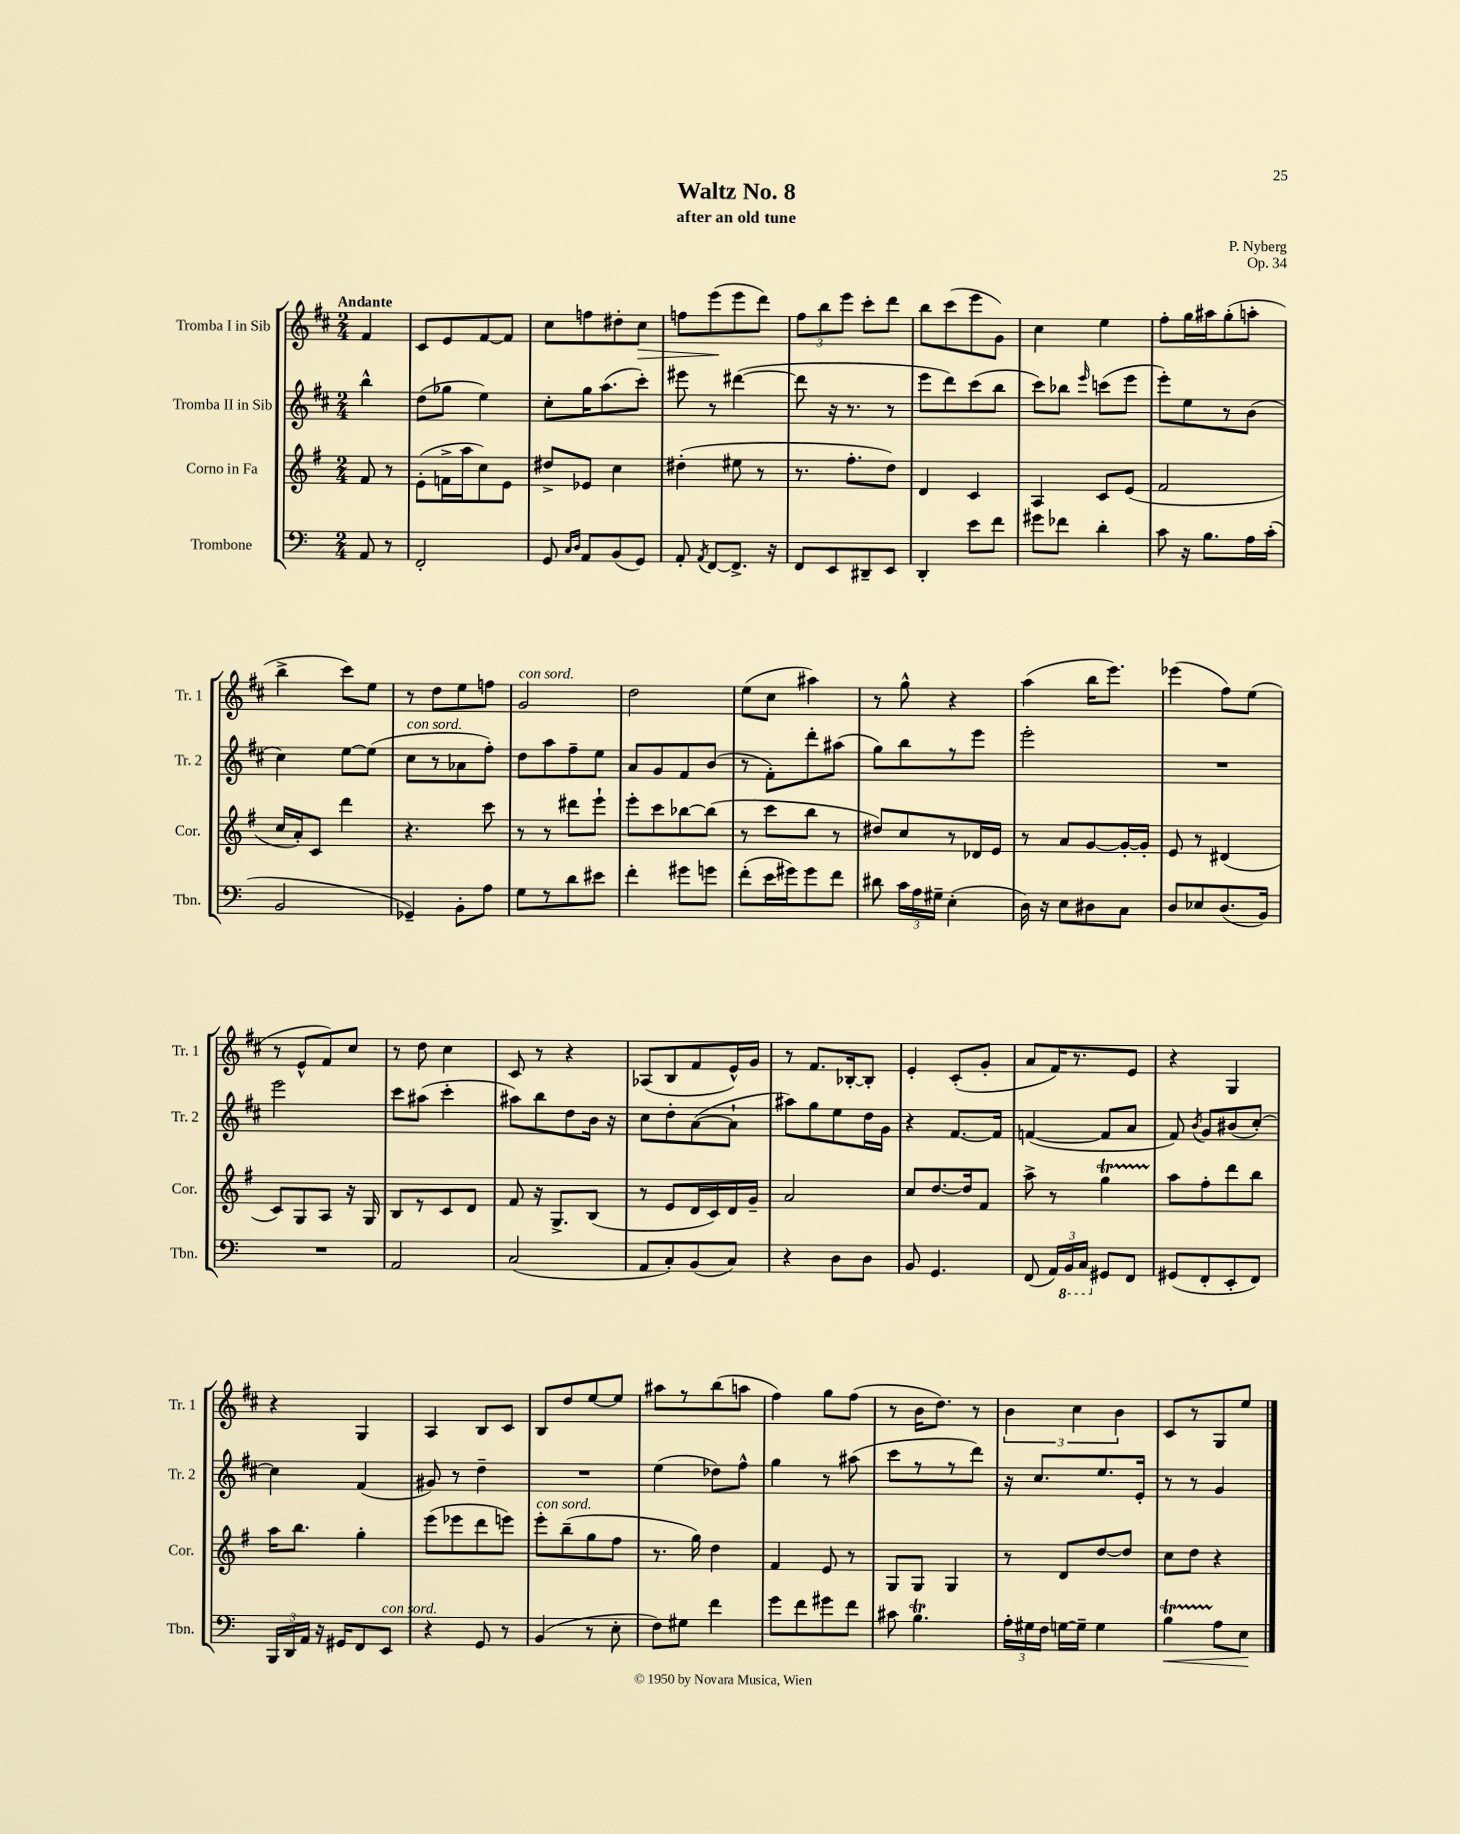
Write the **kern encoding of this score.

**kern	**kern	**kern	**kern
*staff4	*staff3	*staff2	*staff1
*clefF4	*clefG2	*clefG2	*clefG2
*k[]	*k[f#]	*k[f#c#]	*k[f#c#]
*M2/4	*M2/4	*M2/4	*M2/4
8AA	8f#	4bb^^	4f#
8r	8r	.	.
=	=	=	=
2FF'	(8e'	(8dd	8c#
.	16f^	8gg-	8e
.	16aa	.	.
.	8cc)	4ee)	[8f#
.	8e	.	8f#]
=	=	=	=
8GG	8dd#^	8cc#'	8cc#
16qqC	.	.	.
16qqD	.	.	.
8AA	8e-	16gg	8ff
.	.	(8.aa	.
(8BB	4cc	.	8dd#'
8GG)	.	8ccc#')	8cc#
=	=	=	=
8AA'	(4dd#'	8eee#	8ff
8qAA	.	.	.
[8FF	.	8r	(8eee
8.FF^]	8ee#	([4ddd#	8eee
.	8r	.	8ddd)
16r	.	.	.
=	=	=	=
8FF	8.r	8ddd#]	12ff#
.	.	.	12bb
8EE	.	16r	.
.	.	.	12eee
.	8.ff#'	8.r	.
8DD#~	.	.	8ccc#'
8EE	8dd)	8r	8ddd
=	=	=	=
4DD'	4d	8eee	8bb
.	.	8ddd)	(8ccc#
8e	4c	(8ccc#	8eee
8f	.	8bb	8g)
=	=	=	=
8g#	4A	8ccc#)	4cc#
8f-	.	8bb-	.
.	.	16qqeee	.
4d'	8c	(8ccc	4ee
.	(8e	8eee	.
=	=	=	=
8c	2f#	8eee')	8ff#'
16r	.	8ee	16gg
8.B	.	.	16aa#
.	.	8r	(8gg'
16A	.	(8b	8aa'
(16c'	.	.	.
=	=	=	=
2BB	16cc	4cc#)	4bb^
.	16a')	.	.
.	8c	.	.
.	4ddd	[8ee	8ccc#)
.	.	(8ee]	8ee
=	=	=	=
4GG-~)	4.r	8cc#	8r
.	.	8r	8dd
8BB'	.	8a-	8ee
8A	8ccc	8ff#')	8ff
=	=	=	=
8G	8r	8dd	2g
8r	8r	8aa	.
8d	8ddd#	8ff#~	.
8e#	8eee`	8ee	.
=	=	=	=
4f'	8eee'	8a	2dd
.	8ccc	8g	.
8g#	[8bb-	8f#	.
8g	(8bb-]	(8b	.
=	=	=	=
(8f'	8r	8r	(8ee
16e	8ccc	8f#')	8cc#
16g#)	.	.	.
8g#	8bb	8ddd'	4aa#)
8f	8r	(8aa#	.
=	=	=	=
8d#	8dd#)	8gg)	8r
24c	8cc	8bb	8gg^^
24A	.	.	.
24G#~	.	.	.
(4E'	8r	8r	4r
.	16d-	8eee	.
.	16e	.	.
=	=	=	=
16D)	8r	2eee'	(4aa
16r	.	.	.
8E	8a	.	.
8D#	[8g	.	16bb
.	.	.	8.eee)
8C	16g'_	.	.
.	16g']	.	.
=	=	=	=
8D	8e	2r	(4eee-
8E-	8r	.	.
(8.D	(4d#	.	8ff#)
.	.	.	(8ee
16BB)	.	.	.
=	=	=	=
2r	8c)	2eee	8r
.	8G	.	8e^^
.	8A	.	8f#)
.	16r	.	8cc#
.	16G	.	.
=	=	=	=
2AA	8B	8ccc#	8r
.	8r	(8aa#	8dd
.	8c	4ccc#'	4cc#
.	8d	.	.
=	=	=	=
(2C	8f#	8aa#)	8c#
.	16r	8bb	8r
.	8.G^	.	.
.	.	8dd	4r
.	(8B	16b	.
.	.	16r	.
=	=	=	=
8AA	8r	8cc#	(8A-
8C')	8e	8dd'	8B
(8BB	16d	([8a	8f#
.	16c)	.	.
8C)	16d	8a`]	16e^^)
.	16g~	.	16g
=	=	=	=
4r	2a	8aa#)	8r
.	.	8gg	8.f#
8D	.	8ee	.
.	.	.	[16B-'
8D	.	16dd	8B-']
.	.	16g	.
=	=	=	=
8BB	8cc	4r	4e'
4.GG	[8.dd	.	.
.	.	[8.f#	(8c#'
.	16dd]	.	.
.	8f#	.	8g'
.	.	16f#]	.
=	=	=	=
(8FF	8aa^	([4f	8a
24AA)	8r	.	16f#)
24BBB	.	.	.
.	.	.	8.r
24CC	.	.	.
8GG#	4gg	8f]	.
8FF	.	8a	8e
=	=	=	=
(8GG#	8aa	8f#)	4r
.	.	8qb	.
8FF'	8ff#'	8g	.
8EE'	8ddd	(8b#	4G
8FF)	8bb	[8cc#')	.
=	=	=	=
24BBB	16aa	4cc#]	4r
24DD	.	.	.
.	8.bb	.	.
24AA	.	.	.
16r	.	.	.
16GG#	.	.	.
8FF	4gg'	(4f#	4G
8EE	.	.	.
=	=	=	=
4r	(8eee	8g#)	4A
.	8eee-	8r	.
8GG	8ddd	4dd~	8B
8r	8eee)	.	8c#
=	=	=	=
(4BB	8eee'	2r	8B
.	(8bb~	.	8dd
8r	8gg	.	[8ee
8E'	8ff#	.	8ee]
=	=	=	=
8F)	8.r	(4ee	8aa#
8G#	.	.	8r
.	16gg)	.	.
4f	4dd	8dd-)	(8bb
.	.	8ff#^^	8aa
=	=	=	=
8g	4f#	4gg	4ff#)
8f	.	.	.
8g#	8e	8r	8gg
8f	8r	(8aa#	(8ff#
=	=	=	=
8c#	8G	8ccc#	8r
4.B	8G	8r	16b
.	.	.	8.dd)
.	4G	8r	.
.	.	8ddd)	8r
=	=	=	=
24A'	8r	16r	6b
24G#	.	.	.
.	.	8.cc#	.
24F	.	.	.
[16G	8d	.	.
.	.	.	6cc#
16G~]	.	.	.
4G	[8dd	8.ee	.
.	.	.	6b
.	8dd]	.	.
.	.	16e'	.
=	=	=	=
4B	8cc	8r	8c#
.	8dd	8r	8r
8A	4r	4g	8G
8E	.	.	8ee
==	==	==	==
*-	*-	*-	*-
